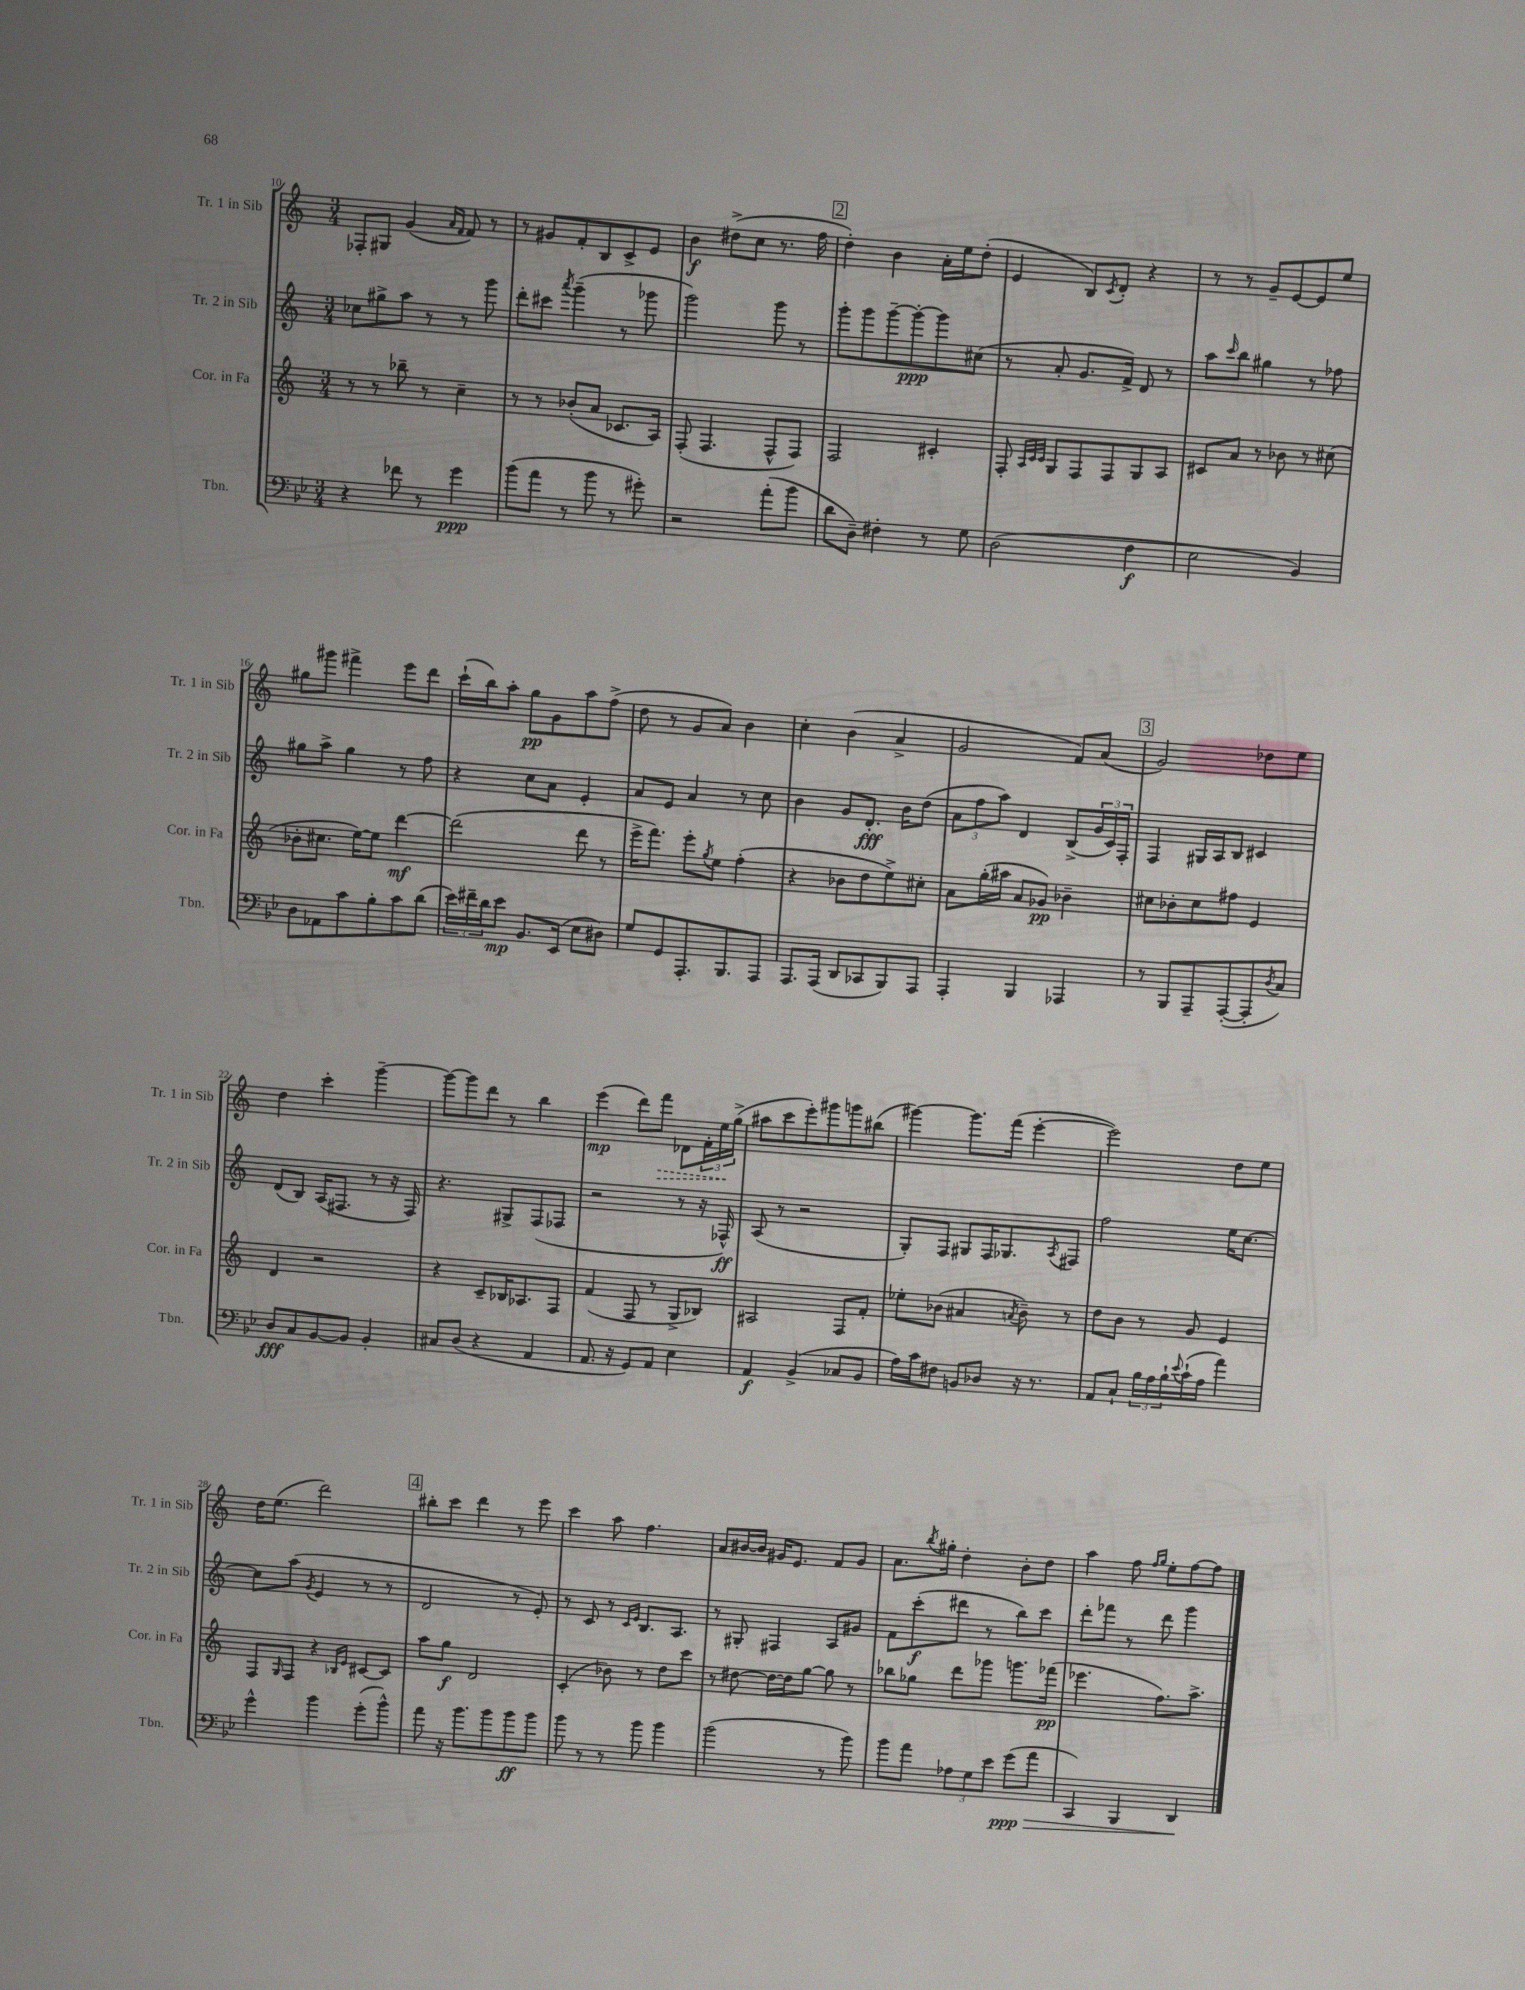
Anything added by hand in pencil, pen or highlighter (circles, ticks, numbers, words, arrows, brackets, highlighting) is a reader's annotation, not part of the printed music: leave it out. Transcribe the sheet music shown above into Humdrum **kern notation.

**kern	**kern	**kern	**kern
*staff4	*staff3	*staff2	*staff1
*clefF4	*clefG2	*clefG2	*clefG2
*k[b-e-]	*k[]	*k[]	*k[]
*M3/4	*M3/4	*M3/4	*M3/4
4r	8r	8cc-	8F-'
.	8r	8gg#^	8G#
8f-	8bb-~	8aa	(4g
8r	8r	8r	.
.	.	.	16qqa
.	.	.	16qqf
4g	4cc~	8r	8f)
.	.	8ggg	8r
=	=	=	=
(8b-	8r	8ddd'	8r
8a	8r	8ccc#	8g#
.	.	8qaaa	.
8r	(8b-'	(4ggg~	8f'
8b-	8a	.	8B
8r	8.c-	8r	8c^
8g#')	.	8ggg-	8e
.	16A)	.	.
=	=	=	=
2r	(8F'	2ggg)	4b
.	4.F	.	.
.	.	.	(8dd#^
.	.	.	8cc
(8a'	8F^^	8ggg	8.r
8b-	8F)	8r	.
.	.	.	16ff
=	=	=	=
8d	2F	8ggg'	4dd')
8D~)	.	8ggg	.
4F#'	.	[8ggg~	4b
.	.	8ggg'_	.
8r	4c#'	8ggg]	16a'
.	.	.	16ee
8G	.	(8cc#	(8dd'
=	=	=	=
(2D	8F'	8r	4e
.	32qqA	.	.
.	32qqc	.	.
.	32qqc	.	.
.	8G	8a'	.
.	8F	8.g	8B)
.	.	.	8qc
.	8F	.	8d'
.	.	16f^)	.
4F	8G	8d	4r
.	8A	8r	.
=	=	=	=
2E-	8c#	8aa	8r
.	.	16qqccc	.
.	8a	8bb	8r
.	8r	4gg#	8g~
.	8b-	.	[8e
4BB-)	8r	8r	8e]
.	(8cc#	8ff-	8ee
=	=	=	=
8D	8b-'	8gg#	8gg#
8AA-	8.cc#	8aa^	8ggg#
8c	.	4gg#	4fff#^
.	[16ee)	.	.
8B-'	8ee]	.	.
8c	[4ddd	8r	8eee
(8d	.	8ff	8ddd
=	=	=	=
24e-)	(2ddd]	4r	(16ccc`
24f#~	.	.	.
.	.	.	16bb)
24d	.	.	.
8e-	.	.	8aa'
8.BB-	.	8cc	8gg
.	.	8a	8g
(16EE-	.	.	.
8E-	8ddd	4e'	8aa
8D#)	8r	.	(8ff^
=	=	=	=
8G	16eee^	8a	8dd
.	8.fff)	.	.
8GG	.	8e	8r
8.AAA'	8eee'	4a	8g
.	8qgg	.	.
.	8ee	.	8a)
8.BBB-	.	.	.
.	(4ff'	8r	4b
8AAA	.	8cc	.
=	=	=	=
8.AAA	4r	4b	4cc'
(16AAA	.	.	.
8DD	8b-	8g	(4b
8CC-	8dd	8.d'	.
8BBB-)	8ee^)	.	4a^
.	.	16b	.
8AAA	8cc#'	(8dd	.
=	=	=	=
4AAA'	8a	12a	2g
.	.	12ff	.
.	(16gg'	.	.
.	.	12aa)	.
.	16aa#	.	.
4BBB-	8a	4d	.
.	8g-)	.	.
4AAA-	4b-~	(8B^	8f)
.	.	24g	(8a
.	.	24c)	.
.	.	24F'	.
=	=	=	=
8r	8cc#	4F	2g)
8BBB-	8b-'	.	.
8AAA~	8cc#	16G#	.
.	.	16A	.
([8AAA'	8ff#	8B	.
8AAA']	4e	4c#	8dd-
8qD	.	.	.
8C)	.	.	8ee
=	=	=	=
8D	4d	(8d	4dd
8C	.	8B)	.
[8BB-	2r	(16A	4ccc'
.	.	8.F#	.
8BB-]	.	.	.
4BB-'	.	8r	[4ggg~
.	.	16r	.
.	.	16F#)	.
=	=	=	=
8C#	4r	4.r	8ggg_
(8D	.	.	8ggg]
4r	8c~	.	8ddd
.	16B-	8G#^	8r
.	8.A-	.	.
4AA	.	(8F	4bb
.	8F	8F-	.
=	=	=	=
8.AA	(4f	2r	(4eee
16r	.	.	.
8GG)	8F	.	8ddd)
8AA	8r	.	8fff
4E-	8G^	8r	8d-
.	8B-)	16r	24f'
.	.	.	24ee
.	.	16F-^^)	.
.	.	.	(24gg^
=	=	=	=
4AA	2A#	(8A	8aa#
.	.	8r	8ccc
(4BB-^	.	2r	8eee')
.	.	.	8ggg#
8C-	8F	.	8ggg
8BB-	8f'	.	(8bb#
=	=	=	=
16A)	8ee-'	8G')	[4ggg#)
16c	.	.	.
8F#	(8b-	8F	.
8BB	4a#	8G#	8.ggg#]
8D-	.	16F	.
.	.	8.G-	(16fff
.	8qa	.	.
16r	8b-~)	.	[4eee'
8.r	.	.	.
.	.	8qA	.
.	8r	8F#	.
=	=	=	=
8AA	8dd	2ff	2eee])
8C`	8b	.	.
24B-	8r	.	.
24A	.	.	.
24B-`	.	.	.
8qqe-	.	.	.
(16c`	8g	.	.
16A	.	.	.
4a)	4e	16ee	8dd
.	.	[8.cc	.
.	.	.	8ee
=	=	=	=
4g^^	8F	8cc]	16dd
.	.	.	(8.ee
.	16qqG	.	.
.	8F	(8aa	.
.	.	8qg	.
4b-	4r	4e	2ddd)
.	16qqB-	.	.
.	16qqe	.	.
(8g'	[8c#	8r	.
8b-^^)	8c#]	8r	.
=	=	=	=
8a	8aa	2d	8bb#'
16r	8gg	.	8ccc
8.b-	.	.	.
.	2d	.	4ddd
8b-	.	.	.
8b-	.	8r	8r
8b-	.	8e')	8eee
=	=	=	=
8b-	(4c'	8r	4ccc
8r	.	8c	.
8r	8b-)	8r	8aa
.	.	16qqc	.
.	.	16qqe	.
8b-	8r	8.B	4.ff
4b-	8dd	.	.
.	.	8.A	.
.	8ccc	.	.
=	=	=	=
(2b-	8r	8r	8a
.	[8dd#	8G#'	[16b#
.	.	.	16b#]
.	16dd#_	4F#	16g#
.	16dd#]	.	8.e
.	[8gg	.	.
8r	8gg]	8A	8f
8b-)	8r	8g#	8g#
=	=	=	=
8b-	8bb-	8f	8.a
8a	8gg-	(8ccc'	.
.	.	.	8qbb
.	.	.	16gg#'
12A-	8ddd	8ddd#	4dd'
12G	.	.	.
.	8ggg-	8r	.
12e-	.	.	.
(8g	8.ggg	8bb)	8b'
8a	.	8ccc	8dd
.	(16fff-	.	.
=	=	=	=
4CC)	4.eee-	8ddd'	4aa
.	.	8fff-	.
4BBB-	.	8r	8ff
.	.	.	16qqff
.	.	.	16qqgg
.	8.ff)	8ddd	8ee'
4DD	.	4ggg	[8ff
.	8.aa^	.	.
.	.	.	8ff]
==	==	==	==
*-	*-	*-	*-
